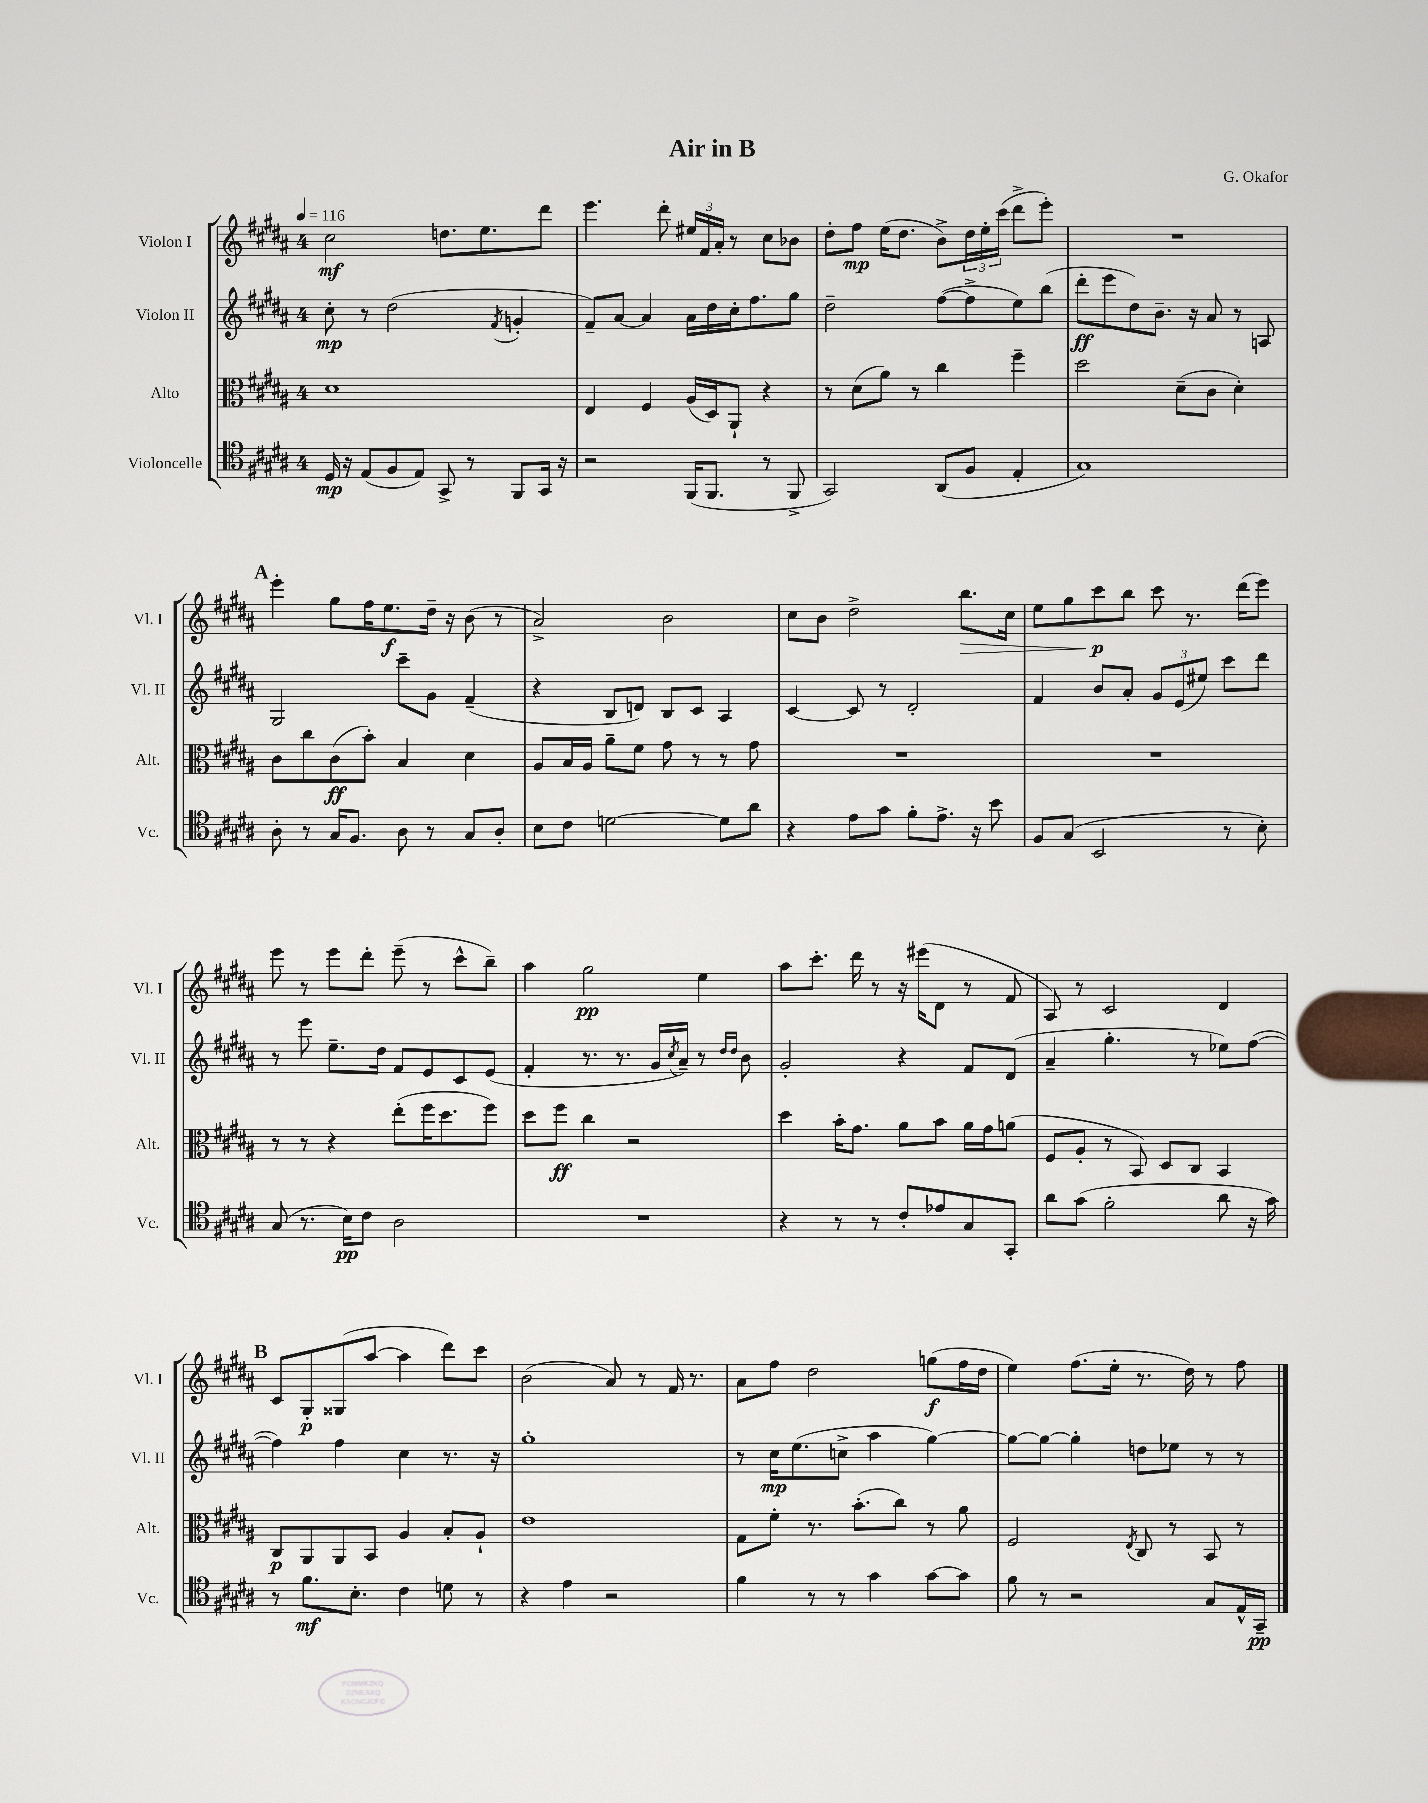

**kern	**dynam	**kern	**dynam	**kern	**dynam	**kern	**dynam
*part4	*part4	*part3	*part3	*part2	*part2	*part1	*part1
*staff4	*staff4	*staff3	*staff3	*staff2	*staff2	*staff1	*staff1
*I"Violoncelle	*	*I"Alto	*	*I"Violon II	*	*I"Violon I	*
*I'Vc.	*	*I'Alt.	*	*I'Vl. II	*	*I'Vl. I	*
*clefC4	*	*clefC3	*	*clefG2	*	*clefG2	*
*k[f#c#g#d#a#]	*	*k[f#c#g#d#a#]	*	*k[f#c#g#d#a#]	*	*k[f#c#g#d#a#]	*
*M4/4	*	*M4/4	*	*M4/4	*	*M4/4	*
*MM116	*	*MM116	*	*MM116	*	*MM116	*
=1	=1	=1	=1	=1	=1	=1	=1
16D#/	mp	1d#	.	8cc#'\	mp	2cc#\	mf
16r	.	.	.	.	.	.	.
(8E/L	.	.	.	8r	.	.	.
8F#/	.	.	.	(2dd#\	.	.	.
8E/J)	.	.	.	.	.	.	.
8GG#^/	.	.	.	.	.	8.ddn\L	.
8r	.	.	.	.	.	.	.
.	.	.	.	.	.	8.ee\	.
.	.	.	.	8qf#/	.	.	.
8FF#/L	.	.	.	4gn'/	.	.	.
16GG#/Jk	.	.	.	.	.	8ddd#\J	.
16r	.	.	.	.	.	.	.
=2	=2	=2	=2	=2	=2	=2	=2
2r	.	4E/	.	8f#~/L)	.	4.eee\	.
.	.	.	.	[8a#/J	.	.	.
.	.	4F#/	.	4a#/]	.	.	.
.	.	.	.	.	.	8ddd#'\	.
(16FF#/KL	.	(16A#/LL	.	16a#\LL	.	24ee#X/LL	.
.	.	.	.	.	.	24f#/	.
8.FF#/J	.	16D#/J)	.	16dd#\	.	.	.
.	.	.	.	.	.	24a#'/JJ	.
.	.	8AA#`/J	.	16cc#'\J	.	8r	.
.	.	.	.	8.ff#\	.	.	.
8r	.	4r	.	.	.	8cc#\L	.
8FF#^/	.	.	.	8gg#\J	.	8b-X\J	.
=3	=3	=3	=3	=3	=3	=3	=3
2GG#/)	.	8r	.	2dd#~\	.	8dd#'\L	.
.	.	(8d#\L	.	.	.	8ff#\J	mp
.	.	8a#\J)	.	.	.	(16ee\KL	.
.	.	.	.	.	.	8.dd#\J	.
.	.	8r	.	.	.	.	.
(8AA#/L	.	4cc#\	.	([8ff#\L	.	8b^\L)	.
8F#/J	.	.	.	8ff#^\]	.	24dd#\L	.
.	.	.	.	.	.	24ee'\	.
.	.	.	.	.	.	(24ccc#\JJ	.
4E'/	.	4ff#~\	.	8ee\)	.	8ddd#^\L	.
.	.	.	.	(8bb\J	.	8eee'\J)	.
=4	=4	=4	=4	=4	=4	=4	=4
1G#)	.	2dd#\	.	8ddd#'\L	ff	1r	.
.	.	.	.	8eee\	.	.	.
.	.	.	.	8dd#\)	.	.	.
.	.	.	.	8.b~\J	.	.	.
.	.	(8d#~\L	.	.	.	.	.
.	.	.	.	16r	.	.	.
.	.	8c#\J	.	8a#/	.	.	.
.	.	4d#'\)	.	8r	.	.	.
.	.	.	.	8An/	.	.	.
!!LO:LB:g=z
!!LO:REH:place=s1:t=A
=5	=5	=5	=5	=5	=5	=5	=5
8A#'\	.	8c#\L	.	2G#/	.	4eee'\	.
8r	.	8cc#\	.	.	.	.	.
16G#/KL	.	(8c#\	ff	.	.	8gg#\L	.
8.F#/J	.	.	.	.	.	.	.
.	.	8b'\J)	.	.	.	16ff#\K	.
.	.	.	.	.	.	8.ee\	f
8A#\	.	4B/	.	8ccc#~\L	.	.	.
8r	.	.	.	8g#\J	.	16dd#~\Jk	.
.	.	.	.	.	.	16r	.
8G#/L	.	4d#\	.	(4f#~/	.	(8b\	.
8A#'/J	.	.	.	.	.	8r	.
=6	=6	=6	=6	=6	=6	=6	=6
8B\L	.	8A#/L	.	4r	.	2a#^/)	.
8c#\J	.	16B/L	.	.	.	.	.
.	.	16A#/JJ	.	.	.	.	.
[2dn\	.	8a#~\L	.	8B/L	.	.	.
.	.	8f#\J	.	8dn/J)	.	.	.
.	.	8g#\	.	8B/L	.	2b\	.
.	.	8r	.	8c#/J	.	.	.
8d\L]	.	8r	.	4A#/	.	.	.
8a#\J	.	8g#\	.	.	.	.	.
=7	=7	=7	=7	=7	=7	=7	=7
4r	.	1r	.	[4c#/	.	8cc#\L	.
.	.	.	.	.	.	8b\J	.
8e\L	.	.	.	8c#/]	.	2dd#^\	.
8g#\J	.	.	.	8r	.	.	.
8f#'\L	.	.	.	2d#'/	.	.	.
8.e^\J	.	.	.	.	.	.	.
!	!	!	!	!	!	!	!LO:HP:b
.	.	.	.	.	.	8.bb\L	>
16r	.	.	.	.	.	.	.
8b\	.	.	.	.	.	.	.
.	.	.	.	.	.	16cc#\Jk	.
=8	=8	=8	=8	=8	=8	=8	=8
8F#/L	.	1r	.	4f#/	.	8ee\L	.
(8G#/J	.	.	.	.	.	8gg#\	.
2BB/	.	.	.	8b/L	.	8ccc#\	p
.	.	.	.	8a#'/J	.	8bb\J	]
.	.	.	.	12g#/L	.	8ccc#\	.
.	.	.	.	(12e/	.	.	.
.	.	.	.	.	.	8.r	.
.	.	.	.	12ee#X/J)	.	.	.
8r	.	.	.	8ccc#\L	.	.	.
.	.	.	.	.	.	(16ddd#\KL	.
8B'\)	.	.	.	8ddd#\J	.	8eee\J)	.
!!LO:LB:g=z
=9	=9	=9	=9	=9	=9	=9	=9
(8G#/	.	8r	.	8r	.	8eee\	.
8.r	.	8r	.	8eee\	.	8r	.
.	.	4r	.	8.ee~\L	.	8eee\L	.
16B\KL)	pp	.	.	.	.	.	.
8c#\J	.	.	.	.	.	8ddd#'\J	.
.	.	.	.	16dd#\Jk	.	.	.
2A#\	.	(8ee'\L	.	8f#/L	.	(8eee~\	.
.	.	16ff#\K	.	8e/	.	8r	.
.	.	8.dd#\	.	.	.	.	.
.	.	.	.	8c#/	.	8ccc#^^\L	.
.	.	8ff#\J)	.	(8e/J	.	8bb~\J)	.
=10	=10	=10	=10	=10	=10	=10	=10
1r	.	8dd#\L	.	4f#'/	.	4aa#\	.
.	.	8ff#\J	ff	.	.	.	.
.	.	4cc#\	.	8.r	.	2gg#\	pp
.	.	.	.	8.r	.	.	.
.	.	2r	.	.	.	.	.
.	.	.	.	16g#/LL	.	.	.
.	.	.	.	8qcc#/	.	.	.
.	.	.	.	16a#~/JJ)	.	.	.
.	.	.	.	8r	.	4ee\	.
.	.	.	.	16qqdd#/LL	.	.	.
.	.	.	.	16qqdd#/JJ	.	.	.
.	.	.	.	8b\	.	.	.
=11	=11	=11	=11	=11	=11	=11	=11
4r	.	4dd#\	.	2g#'/	.	8aa#\L	.
.	.	.	.	.	.	8.ccc#'\J	.
8r	.	16b'\KL	.	.	.	.	.
.	.	8.g#\J	.	.	.	16ddd#\	.
8r	.	.	.	.	.	8r	.
8c#'/L	.	8a#\L	.	4r	.	16r	.
.	.	.	.	.	.	(16eee#X\KL	.
8e-X/	.	8b\J	.	.	.	8d#\J	.
8G#/	.	16a#\LL	.	8f#/L	.	8r	.
.	.	16g#\J	.	.	.	.	.
8GG#'/J	.	(8an\J	.	(8d#/J	.	8f#/	.
=12	=12	=12	=12	=12	=12	=12	=12
8a#\L	.	8F#/L	.	4a#~/	.	8A#/)	.
(8g#\J	.	8A#'/J	.	.	.	8r	.
2f#'\	.	8r	.	4.gg#'\	.	2c#/	.
.	.	8BB/)	.	.	.	.	.
.	.	8D#/L	.	.	.	.	.
.	.	8C#/J	.	8r	.	.	.
8a#\	.	4BB/	.	8ee-X\L)	.	4d#/	.
16r	.	.	.	([8ff#\J	.	.	.
16g#\)	.	.	.	.	.	.	.
!!LO:LB:g=z
!!LO:REH:place=s1:t=B
=13	=13	=13	=13	=13	=13	=13	=13
8r	.	8C#/L	p	4ff#\])	.	8c#/L	.
8.f#\L	mf	8AA#/	.	.	.	8G#'/	p
.	.	8AA#/	.	4ff#\	.	(8G##X/	.
8.B'\J	.	.	.	.	.	.	.
.	.	8BB/J	.	.	.	[8aa#/J	.
4c#\	.	4A#/	.	4cc#\	.	4aa#\]	.
8dn\	.	8B'/L	.	8.r	.	8ddd#\L)	.
8r	.	8A#`/J	.	.	.	8ccc#\J	.
.	.	.	.	16r	.	.	.
=14	=14	=14	=14	=14	=14	=14	=14
4r	.	1e	.	1gg#'	.	(2b\	.
4e\	.	.	.	.	.	.	.
2r	.	.	.	.	.	8a#/)	.
.	.	.	.	.	.	8r	.
.	.	.	.	.	.	16f#/	.
.	.	.	.	.	.	8.r	.
=15	=15	=15	=15	=15	=15	=15	=15
4f#\	.	8G#\L	.	8r	.	8a#\L	.
.	.	8f#'\J	.	16cc#\KL	mp	8ff#\J	.
.	.	.	.	(8.ee\	.	.	.
8r	.	8.r	.	.	.	2dd#\	.
8r	.	.	.	8ccn^\J	.	.	.
.	.	(8.b'\L	.	.	.	.	.
4g#\	.	.	.	4aa#\	.	.	.
.	.	8cc#\J)	.	.	.	.	.
[8g#\L	.	8r	.	[4gg#\)	.	(8ggn\L	f
8g#\J]	.	8a#\	.	.	.	16ff#\L	.
.	.	.	.	.	.	16dd#\JJ	.
=16	=16	=16	=16	=16	=16	=16	=16
8f#\	.	2F#/	.	8gg#\L_	.	4ee\)	.
8r	.	.	.	8gg#\J_	.	.	.
2r	.	.	.	4gg#'\]	.	(8.ff#\L	.
.	.	.	.	.	.	16ee'\Jk	.
.	.	8qE/	.	.	.	.	.
.	.	8C#/	.	8ddn\L	.	8.r	.
.	.	8r	.	8ee-X\J	.	.	.
.	.	.	.	.	.	16dd#\)	.
8G#/L	.	8BB/	.	8r	.	8r	.
16E^^/L	.	8r	.	8r	.	8ff#\	.
16GG#~/JJ	pp	.	.	.	.	.	.
==	==	==	==	==	==	==	==
*-	*-	*-	*-	*-	*-	*-	*-
